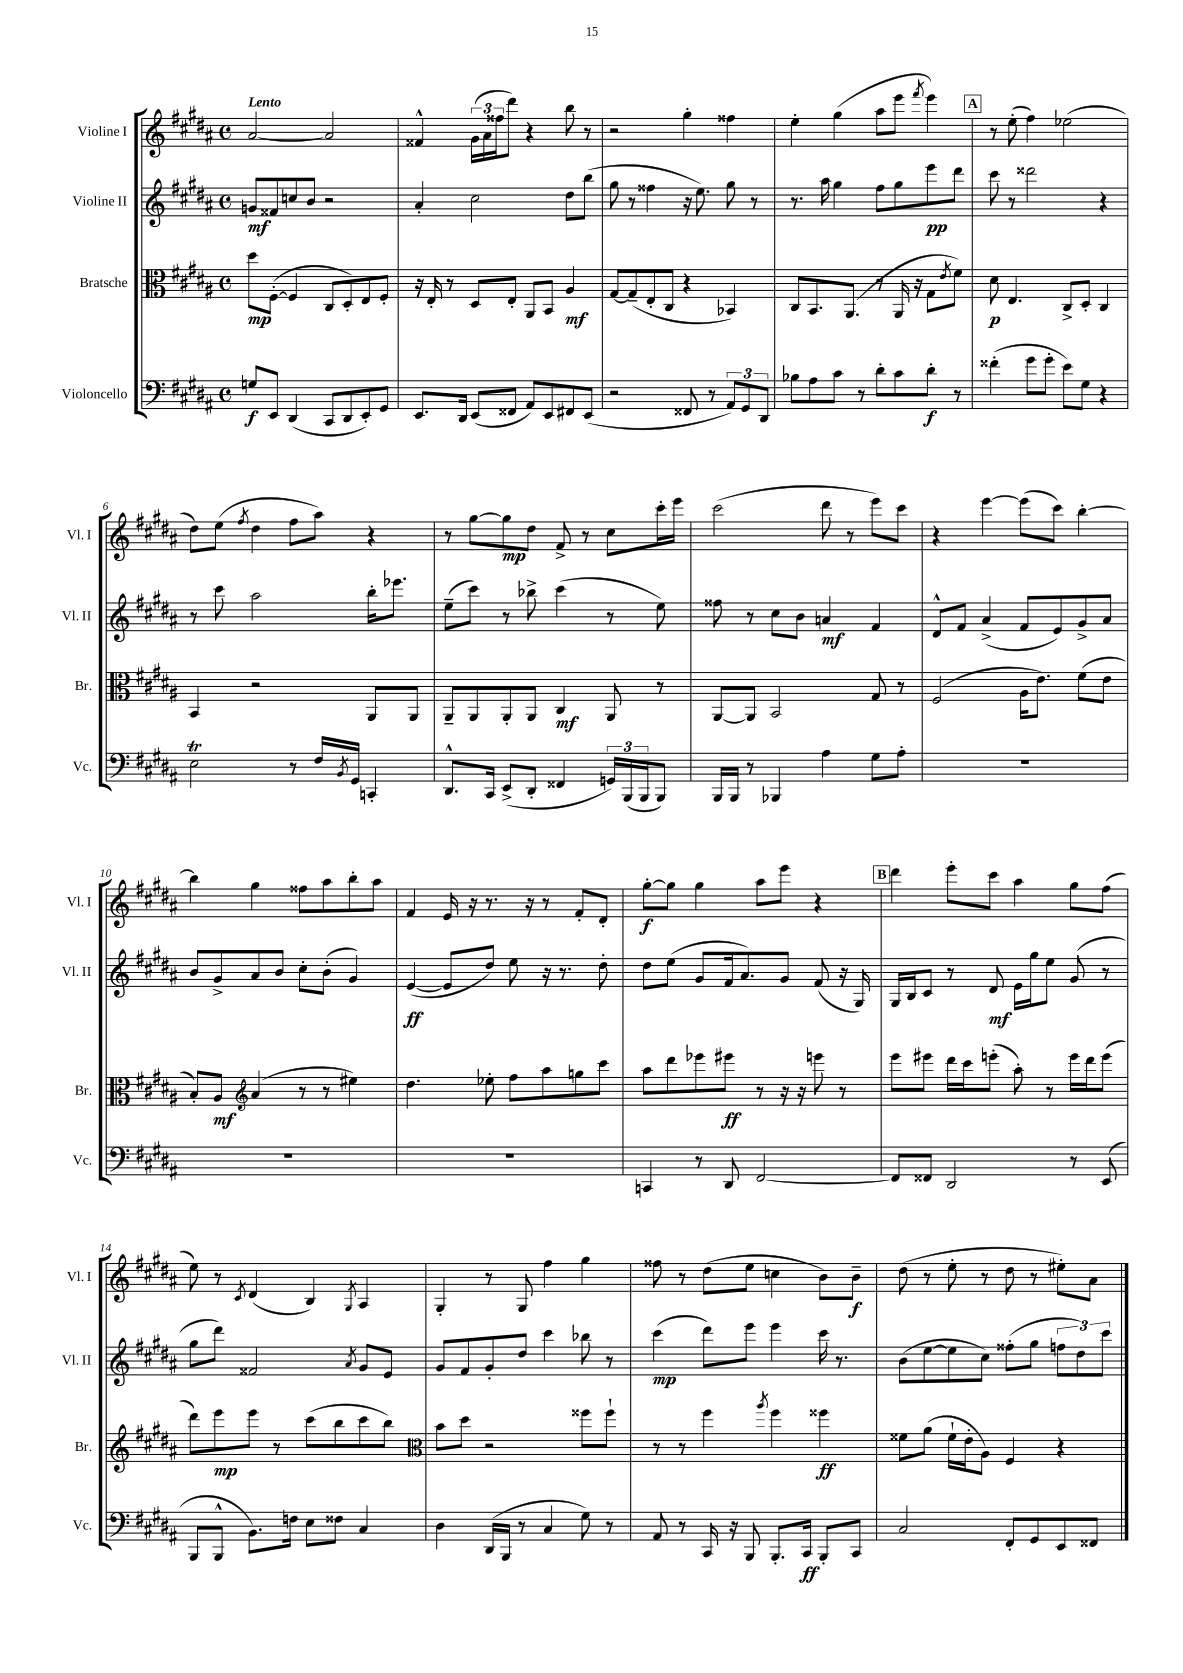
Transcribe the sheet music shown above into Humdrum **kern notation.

**kern	**dynam	**kern	**dynam	**kern	**dynam	**kern	**dynam
*part4	*part4	*part3	*part3	*part2	*part2	*part1	*part1
*staff4	*staff4	*staff3	*staff3	*staff2	*staff2	*staff1	*staff1
*I"Violoncello	*	*I"Bratsche	*	*I"Violine II	*	*I"Violine I	*
*I'Vc.	*	*I'Br.	*	*I'Vl. II	*	*I'Vl. I	*
*clefF4	*	*clefC3	*	*clefG2	*	*clefG2	*
*k[f#c#g#d#a#]	*	*k[f#c#g#d#a#]	*	*k[f#c#g#d#a#]	*	*k[f#c#g#d#a#]	*
*M4/4	*	*M4/4	*	*M4/4	*	*M4/4	*
*met(c)	*	*met(c)	*	*met(c)	*	*met(c)	*
=1	=1	=1	=1	=1	=1	=1	=1
!	!	!	!	!	!	!LO:TX:a:B:t=Lento	!
8Gn/L	f	8dd#\L	mp	8gn/L	mf	[2a#/	.
8EE/J	.	([8F#'\J	.	8f##X/	.	.	.
(4DD#/	.	4F#/]	.	8ccn/	.	.	.
.	.	.	.	8b/J	.	.	.
8CC#/L	.	8C#/L	.	2r	.	2a#/]	.
8DD#/	.	8D#'/)	.	.	.	.	.
8EE'/)	.	8E/	.	.	.	.	.
8GG#/J	.	8F#'/J	.	.	.	.	.
=2	=2	=2	=2	=2	=2	=2	=2
8.EE/L	.	16r	.	4a#'/	.	4f##X^^/	.
.	.	16E'/	.	.	.	.	.
.	.	8r	.	.	.	.	.
16DD#/Jk	.	.	.	.	.	.	.
(8EE/L	.	8D#/L	.	2cc#\	.	(24g#\LL	.
.	.	.	.	.	.	24a#\	.
.	.	.	.	.	.	24ff##X\J	.
8FF##X/J	.	8E'/J	.	.	.	8ddd#\J)	.
8AA#/L)	.	8AA#/L	.	.	.	4r	.
8EE/	.	8BB/J	.	.	.	.	.
8FF#X/	.	4A#/	mf	8dd#\L	.	8bb\	.
(8EE/J	.	.	.	(8bb\J	.	8r	.
=3	=3	=3	=3	=3	=3	=3	=3
2r	.	[8G#/L	.	8gg#\	.	2r	.
.	.	(8G#~/]	.	8r	.	.	.
.	.	8E'/	.	4ff##X\	.	.	.
.	.	8C#/J	.	.	.	.	.
8FF##X/	.	4r	.	16r	.	4gg#'\	.
.	.	.	.	8.ee\)	.	.	.
8r	.	.	.	.	.	.	.
12AA#/L)	.	4BB-X/)	.	8gg#\	.	4ff##X\	.
12GG#/	.	.	.	.	.	.	.
.	.	.	.	8r	.	.	.
12DD#/J	.	.	.	.	.	.	.
=4	=4	=4	=4	=4	=4	=4	=4
8B-X\L	.	8C#/L	.	8.r	.	4ee'\	.
8A#\	.	8.BB/	.	.	.	.	.
.	.	.	.	16aa#\	.	.	.
8c#\J	.	.	.	4gg#\	.	(4gg#\	.
.	.	(8.AA#/J	.	.	.	.	.
8r	.	.	.	.	.	.	.
8d#'\L	.	8r	.	8ff#\L	.	8aa#\L	.
8c#\	.	16AA#/	.	8gg#\	.	8eee\J	.
.	.	16r	.	.	.	.	.
.	.	.	.	.	.	8qfff#/	.
8d#'\J	f	8G#\L	.	8eee\	pp	4eee\)	.
.	.	8qe/	.	.	.	.	.
8r	.	8f#\J)	.	8ddd#\J	.	.	.
!!LO:REH:place=s1:t=A
=5	=5	=5	=5	=5	=5	=5	=5
(4f##X'\	.	8d#\	p	8ccc#\	.	8r	.
.	.	4.E/	.	8r	.	(8ee'\	.
8g#\L	.	.	.	2ddd##X\	.	4ff#\)	.
8g#'\J	.	.	.	.	.	.	.
8e\L)	.	8C#^/L	.	.	.	(2ee-X\	.
8G#\J	.	8D#'/J	.	.	.	.	.
4r	.	4C#/	.	4r	.	.	.
!!LO:LB:g=z
=6	=6	=6	=6	=6	=6	=6	=6
2ET\	.	4BB/	.	8r	.	8dd#\L)	.
.	.	.	.	8ccc#\	.	(8ee\J	.
.	.	.	.	.	.	8qff#/	.
.	.	2r	.	2aa#\	.	4dd#\	.
8r	.	.	.	.	.	8ff#\L	.
16F#/LL	.	.	.	.	.	8aa#\J)	.
8qBB/	.	.	.	.	.	.	.
16GG#/JJ	.	.	.	.	.	.	.
4CCn'/	.	8AA#/L	.	16bb'\KL	.	4r	.
.	.	.	.	8.eee-X\J	.	.	.
.	.	8AA#/J	.	.	.	.	.
=7	=7	=7	=7	=7	=7	=7	=7
8.DD#^^/L	.	8AA#~/L	.	(8ee~\L	.	8r	.
.	.	8AA#/	.	8ccc#\J)	.	[8gg#\L	.
16CC#/Jk	.	.	.	.	.	.	.
(8EE^/L	.	8AA#'/	.	8r	.	8gg#\]	mp
8DD#'/J	.	8AA#/J	.	8bb-X^\	.	8dd#\J	.
4FF##X/	.	4C#/	mf	(4ccc#\	.	8f#^/	.
.	.	.	.	.	.	8r	.
24GGn/LL)	.	8AA#/	.	8r	.	8cc#\L	.
(24BBB/	.	.	.	.	.	.	.
24BBB/J	.	.	.	.	.	.	.
8BBB/J)	.	8r	.	8ee\)	.	16ccc#'\L	.
.	.	.	.	.	.	16eee\JJ	.
=8	=8	=8	=8	=8	=8	=8	=8
16BBB/LL	.	[8AA#/L	.	8ff##X\	.	(2ccc#\	.
16BBB/JJ	.	.	.	.	.	.	.
8r	.	8AA#/J]	.	8r	.	.	.
4BBB-X/	.	2BB/	.	8cc#\L	.	.	.
.	.	.	.	8b\J	.	.	.
4A#\	.	.	.	4an/	mf	8ddd#\	.
.	.	.	.	.	.	8r	.
8G#\L	.	8G#/	.	4f#/	.	8eee\L)	.
8A#'\J	.	8r	.	.	.	8ccc#\J	.
=9	=9	=9	=9	=9	=9	=9	=9
1r	.	(2F#/	.	8d#^^/L	.	4r	.
.	.	.	.	8f#/J	.	.	.
.	.	.	.	(4a#^/	.	[4eee\	.
.	.	16A#\KL	.	8f#/L	.	(8eee\L]	.
.	.	8.e\J)	.	.	.	.	.
.	.	.	.	8e/)	.	8ccc#\J)	.
.	.	(8f#\L	.	8g#^/	.	[4bb'\	.
.	.	8e\J	.	8a#/J	.	.	.
!!LO:LB:g=z
=10	=10	=10	=10	=10	=10	=10	=10
1r	.	8B'/L)	.	8b/L	.	4bb\]	.
.	.	8A#/J	mf	8g#^/	.	.	.
*	*	*clefG2	*	*	*	*	*
.	.	(4a#/	.	8a#/	.	4gg#\	.
.	.	.	.	8b/J	.	.	.
.	.	8r	.	8cc#'\L	.	8ff##X\L	.
.	.	8r	.	(8b'\J	.	8aa#\	.
.	.	4ee#X\)	.	4g#/)	.	8bb'\	.
.	.	.	.	.	.	8aa#\J	.
=11	=11	=11	=11	=11	=11	=11	=11
1r	.	4.dd#\	.	([4e/	ff	4f#/	.
.	.	.	.	8e/L]	.	16e/	.
.	.	.	.	.	.	16r	.
.	.	8ee-X'\	.	8dd#/J)	.	8.r	.
.	.	8ff#\L	.	8ee\	.	.	.
.	.	.	.	.	.	16r	.
.	.	8aa#\	.	16r	.	8r	.
.	.	.	.	8.r	.	.	.
.	.	8ggn\	.	.	.	8f#'/L	.
.	.	8ccc#\J	.	8dd#'\	.	8d#'/J	.
=12	=12	=12	=12	=12	=12	=12	=12
4CCn/	.	8aa#\L	.	8dd#\L	.	[8gg#'\L	f
.	.	8ddd#\	.	(8ee\J	.	8gg#\J]	.
8r	.	8eee-X\	.	8g#/L	.	4gg#\	.
8DD#/	.	8eee#X\J	ff	16f#/k	.	.	.
.	.	.	.	8.a#/)	.	.	.
[2FF#/	.	8r	.	.	.	8aa#\L	.
.	.	16r	.	8g#/J	.	8eee\J	.
.	.	16r	.	.	.	.	.
.	.	8eeen\	.	(8f#/	.	4r	.
.	.	8r	.	16r	.	.	.
.	.	.	.	16G#/)	.	.	.
!!LO:REH:place=s1:t=B
=13	=13	=13	=13	=13	=13	=13	=13
8FF#/L]	.	8eee\L	.	16G#/LL	.	4ddd#\	.
.	.	.	.	16B/J	.	.	.
8FF##X/J	.	8eee#X\J	.	8c#/J	.	.	.
2DD#/	.	16ddd#\LL	.	8r	.	8eee'\L	.
.	.	16ccc#\J	.	.	.	.	.
.	.	(8eeen'\J	.	8d#/	mf	8ccc#\J	.
.	.	8aa#'\)	.	16e\LL	.	4aa#\	.
.	.	.	.	16gg#\J	.	.	.
.	.	8r	.	8ee\J	.	.	.
8r	.	16eee\LL	.	(8g#/	.	8gg#\L	.
.	.	16ddd#\J	.	.	.	.	.
(8EE/	.	(8eee\J	.	8r	.	(8ff#\J	.
!!LO:LB:g=z
=14	=14	=14	=14	=14	=14	=14	=14
8BBB/L	.	8ddd#\L)	.	8gg#\L	.	8ee\)	.
8BBB^^/J	.	8eee\	mp	8ddd#\J)	.	8r	.
.	.	.	.	.	.	8qc#/	.
8.BB\L)	.	8eee\J	.	2f##X/	.	(4d#/	.
.	.	8r	.	.	.	.	.
16Fn\Jk	.	.	.	.	.	.	.
8E\L	.	(8ccc#\L	.	.	.	4B/)	.
8F##X\J	.	8bb\	.	.	.	.	.
.	.	.	.	8qa#/	.	8qG#/	.
4C#/	.	8ccc#\	.	8g#/L	.	4A#/	.
.	.	8bb\J)	.	8e/J	.	.	.
=15	=15	=15	=15	=15	=15	=15	=15
*	*	*clefC3	*	*	*	*	*
4D#\	.	8b\L	.	8g#/L	.	4G#'/	.
.	.	8dd#\J	.	8f#/	.	.	.
(16DD#/LL	.	2r	.	8g#'/	.	8r	.
16BBB/JJ	.	.	.	.	.	.	.
8r	.	.	.	8dd#/J	.	8G#/	.
4C#/	.	.	.	4ccc#\	.	4ff#\	.
8G#\)	.	8ff##X\L	.	8bb-X\	.	4gg#\	.
8r	.	8ff##`\J	.	8r	.	.	.
=16	=16	=16	=16	=16	=16	=16	=16
8AA#/	.	8r	.	(4ccc#\	mp	8ff##X\	.
8r	.	8r	.	.	.	8r	.
16CC#/	.	4ff#\	.	8ddd#\L)	.	(8dd#\L	.
16r	.	.	.	.	.	.	.
8BBB/	.	.	.	8eee\J	.	8ee\J	.
.	.	8qaa#/	.	.	.	.	.
8.BBB'/L	.	4ff#\	.	4eee\	.	4ccn\	.
16CC#/Jk	ff	.	.	.	.	.	.
8BBB'/L	.	4ff##X\	ff	16ccc#\	.	8b\L)	.
.	.	.	.	8.r	.	.	.
8CC#/J	.	.	.	.	.	8b~\J	f
=17	=17	=17	=17	=17	=17	=17	=17
2C#/	.	8f##X\L	.	(8b\L	.	(8dd#\	.
.	.	(8a#\J	.	[8ee\	.	8r	.
.	.	16f##`\LL	.	8ee\]	.	8ee'\	.
.	.	16e'\J	.	.	.	.	.
.	.	8A#\J)	.	8cc#\J)	.	8r	.
8FF#'/L	.	4F#/	.	(8ff##X'\L	.	8dd#\	.
8GG#/	.	.	.	8gg#\J	.	8r	.
8EE/	.	4r	.	12ffn\L	.	8ee#X'\L)	.
.	.	.	.	12dd#\)	.	.	.
8FF##X/J	.	.	.	.	.	8a#\J	.
.	.	.	.	12ccc#\J	.	.	.
==	==	==	==	==	==	==	==
*-	*-	*-	*-	*-	*-	*-	*-
